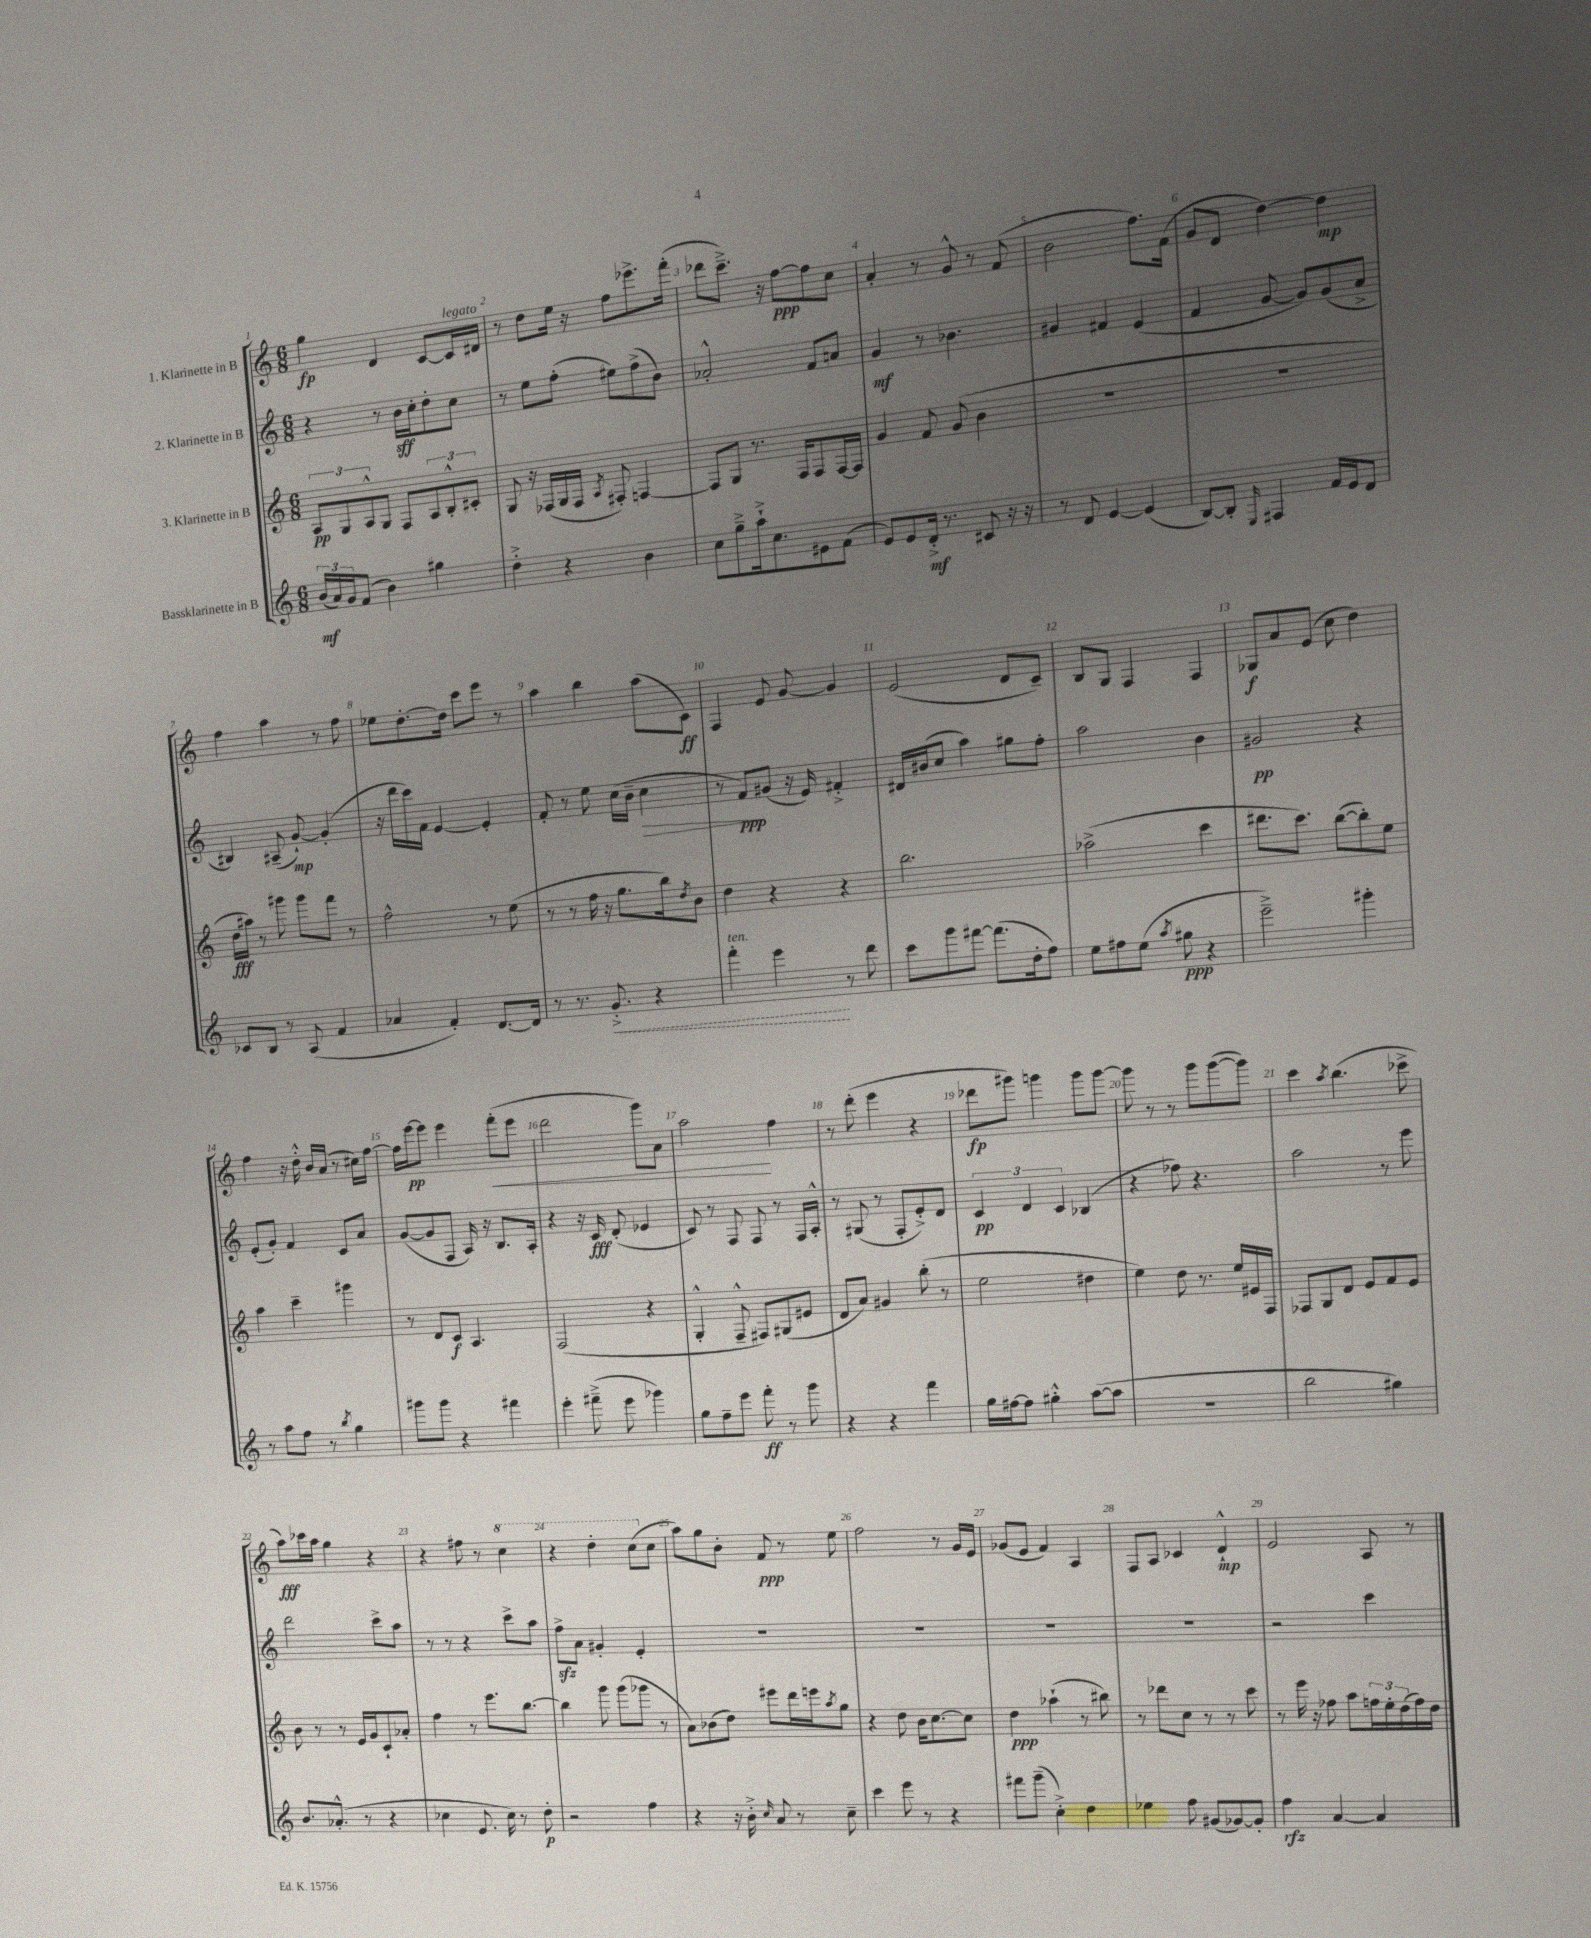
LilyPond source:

<<
\new StaffGroup <<
\new Staff = "s0" \with { instrumentName = "1. Klarinette in B" } {
    \clef treble \key c \major \numericTimeSignature \time 6/8
    g''4\fp d'4 c'8~ c'16^\markup { \italic "legato" } dis'16 |
    r8 d''8 e''16 r16 f''8 ees'''8.-> f'''16-.( |
    des'''8 c'''8.--->) r16 f''8~\ppp f''8 c''8 |
    a'4-. r8 g'8-^ r8 f'8( |
    b'2 f''8.) f'16( |
    g'8 d'8 d''4~) d''4\mp |
    f''4 a''4 r8 f''8 |
    ees''8 d''8.~-. d''16 c'''8 e'''8 r8 |
    a''4 b''4 a''8( c'8\ff) |
    f4 e'8 g'8~ g'4 |
    e'2( d'8 c'8--) |
    b8 g8 f4 f4 |
    ges8\f a'8 e'8( c''8 d''4) |
    f''4 r16 d''16-.-^ b'16 a'16( r8 cis''16) f''16~ |
    f''16 e'''16~\pp e'''8 e'''4 f'''8-.\<( e'''8 |
    d'''2 g'''8) a'8 |
    a''2\! f''4 |
    r8 d'''8-.( e'''4 r4 |
    des'''8\fp gis'''8) g'''4 g'''8 g'''8~ |
    g'''8 r8 r8 g'''8 g'''8~( g'''8) |
    c'''4 \acciaccatura { a''8 } b''4.( ces'''8-> |
    a''8\fff) ces'''16 a''16 g''4 r4 |
    r4 fis''8 r8 \ottava #1 c'''4 |
    r4 d'''4-. c'''8( \ottava #0 c''8 |
    a''8) g''8 b'8-. f'8\ppp r8 e''8 |
    f''2 r8 g'16 e'16 |
    ges'8( e'8 f'4) a4 |
    f8 a8 ces'4 d'4-!-^\mp |
    e'2 a8 r8 \bar "|." |
}
\new Staff = "s1" \with { instrumentName = "2. Klarinette in B" } {
    \clef treble \key c \major \numericTimeSignature \time 6/8
    r4 r8 b'16\sff c''16-. d''8-. c''8 |
    r8 e''8 f''8-.( eis''8) f''8->( b'8) |
    aes'2-.-^ f'8 a'8 |
    g'4\mf r8 bes'4. |
    gis'4 fis'4 e'4( |
    f'4 g'8~ g'8) g'8( a'8-> |
    bis4) ais8--( g'8~-!\mp) g'4-.( |
    r16 d'''16 c'''16) f'16 e'4~ e'4-. |
    f'8-. r8 e''8 c''16( b'16-- c''4\> |
    r8 f'8\ppp\!) gis'8( r16 e'16) fis'4-.-> |
    dis'16 bis'16( c''8 a''4) gis''8 f''8-. |
    a''2 b'4 |
    gis'2\pp r4 |
    e'8-.( g'8-.) f'4 c'8 a'8 |
    g'8~( g'8 f8 a16) r16 b8. a16-. |
    r4 r16 c'16\fff d'8-.( ees'4 |
    c'8) r8 f8 f8 r8 f16 a16-.-^ |
    r8 gis8( r8 f8-. e'8-.->) d'8 |
    \tuplet 3/2 { c'4\pp d'4 c'4 } bes4( |
    r4 fes''8) r4. |
    a''2 r8 e'''8 |
    d'''2 c'''8-> a''8 |
    r8 r8 r4 c'''8-> a''8 |
    f''8->\sfz a'8 gis'4-. e'4-. |
    R2. |
    R2. |
    R2. |
    R2. |
    r2 c'''4 \bar "|." |
}
\new Staff = "s2" \with { instrumentName = "3. Klarinette in B" } {
    \clef treble \key c \major \numericTimeSignature \time 6/8
    \tuplet 3/2 { a8\pp g8 a8-^ } g8 f8 \tuplet 3/2 { a8 b8-.-^ cis'8-. } |
    g8 r16 fes16( g16 fes16 \acciaccatura { a8 } fis8-.) f4~ |
    f8 g8 r8. f16 f8 f16~ f16 |
    g'4 f'8 g'8( b'4 |
    R2. |
    R2. |
    d''16\fff ais''16) r8 gis'''8 gis'''8 f'''8 r8 |
    f''2-^ r8 e''8( |
    r8 r8 f''16 r16 g''8. b''16) \acciaccatura { d''8 } b'8 |
    d''4 r4 r4 |
    b''2. |
    aes''2->( c'''4 |
    dis'''8. c'''8.) b''8~( b''8-.) e''8 |
    a''4 c'''4-- gis'''4 |
    r8 d'8 c'8\f a4. |
    f2( r4 |
    g4-.-^ f8---^ fis8) gis8( eis'8 |
    d'8 a'8) gis'4 b''8-.( r8 |
    e''2 dis''4 |
    e''4) d''8 r8. e''16 eis'16 f16 |
    fes8 g8 d'8 e'8 f'8 e'8 |
    b'8 r8 r8 e'16 g'16 c'8-! aes'8-. |
    f''4 r8 e'''8. b''8.~ |
    b''4 g'''8 g'''8( ges'''8 r8 |
    a'8) bes'8( d''8) eis'''8 d'''16 e'''16 \acciaccatura { a''8 } g''8 |
    r4 d''8 b'16 c''8.~ c''8 |
    d''4\ppp aes''4-!( r8 bis''8) |
    r8 des'''8 c''8 r8 r8 c'''8 |
    r8 e'''16 r16 fes''8 a''8 \tuplet 3/2 { f''16 e''16-. d''16( } f''16) d''16 \bar "|." |
}
\new Staff = "s3" \with { instrumentName = "Bassklarinette in B" } {
    \clef treble \key c \major \numericTimeSignature \time 6/8
    \tuplet 3/2 { b'16\mf( a'16) g'16 } f'8( b'4) gis''4 |
    d''4-.-> r4 b'4 |
    c''8 g''8---> a''16-!-> c''8. eis'8 f'8( |
    e'8) e'8 d'16-.->\mf r8. cis'8 r16 r16 |
    r8 d'8 e'4~ e'4( |
    b8~) b8-. \grace { e16 } fis4 f'16 e'16 d'8 |
    ces'8 b8 r8 a8( f'4 |
    aes'4 f'4-.) d'8.~ d'16 |
    r8 r8. \once \override Hairpin.style = #'dashed-line g'8.-.->\< r4 |
    f'''4-.^\markup { \italic "ten." } e'''4\! r8 d'''8 |
    c'''8 g'''8 fis'''8~ fis'''8.( d''16-. f''8) |
    e''8 fis''8 e''8( \acciaccatura { a''8 } gis''8\ppp r4 |
    e'''2--->) gis'''4-. |
    r8 a''8 f''8 r8 \acciaccatura { b''8 } g''4 |
    gis'''8 gis'''8 r4 fis'''4 |
    e'''4-. fis'''8--->( e'''8 ges'''4) |
    g''8 f''8-- e'''8 f'''8-.\ff r8 g'''8 |
    r4 r4 f'''4 |
    g''16 fis''16~ fis''8 gis''4-.-^ a''8~( a''8 |
    R2. |
    b''2 gis''4) |
    b'8. aes'8.-.-^( r8 r4 |
    ces''4 e'8. ces''16) r8 d''8-.\p |
    r2 f''4 |
    r4 r16 b'16-.-> \grace { c''16 } a'8 r8 c''8-- |
    c'''4 e'''8 r8 r4 |
    fis'''8 g'''8--( c''4-.->) d''4 |
    ees''4 f''8 gis'8( ges'8~) ges'8-. |
    f''4\rfz a'4~ a'4 \bar "|." |
}
>>
>>
\layout { \context { \Score \override BarNumber.break-visibility = ##(#f #t #t) barNumberVisibility = #all-bar-numbers-visible } }
